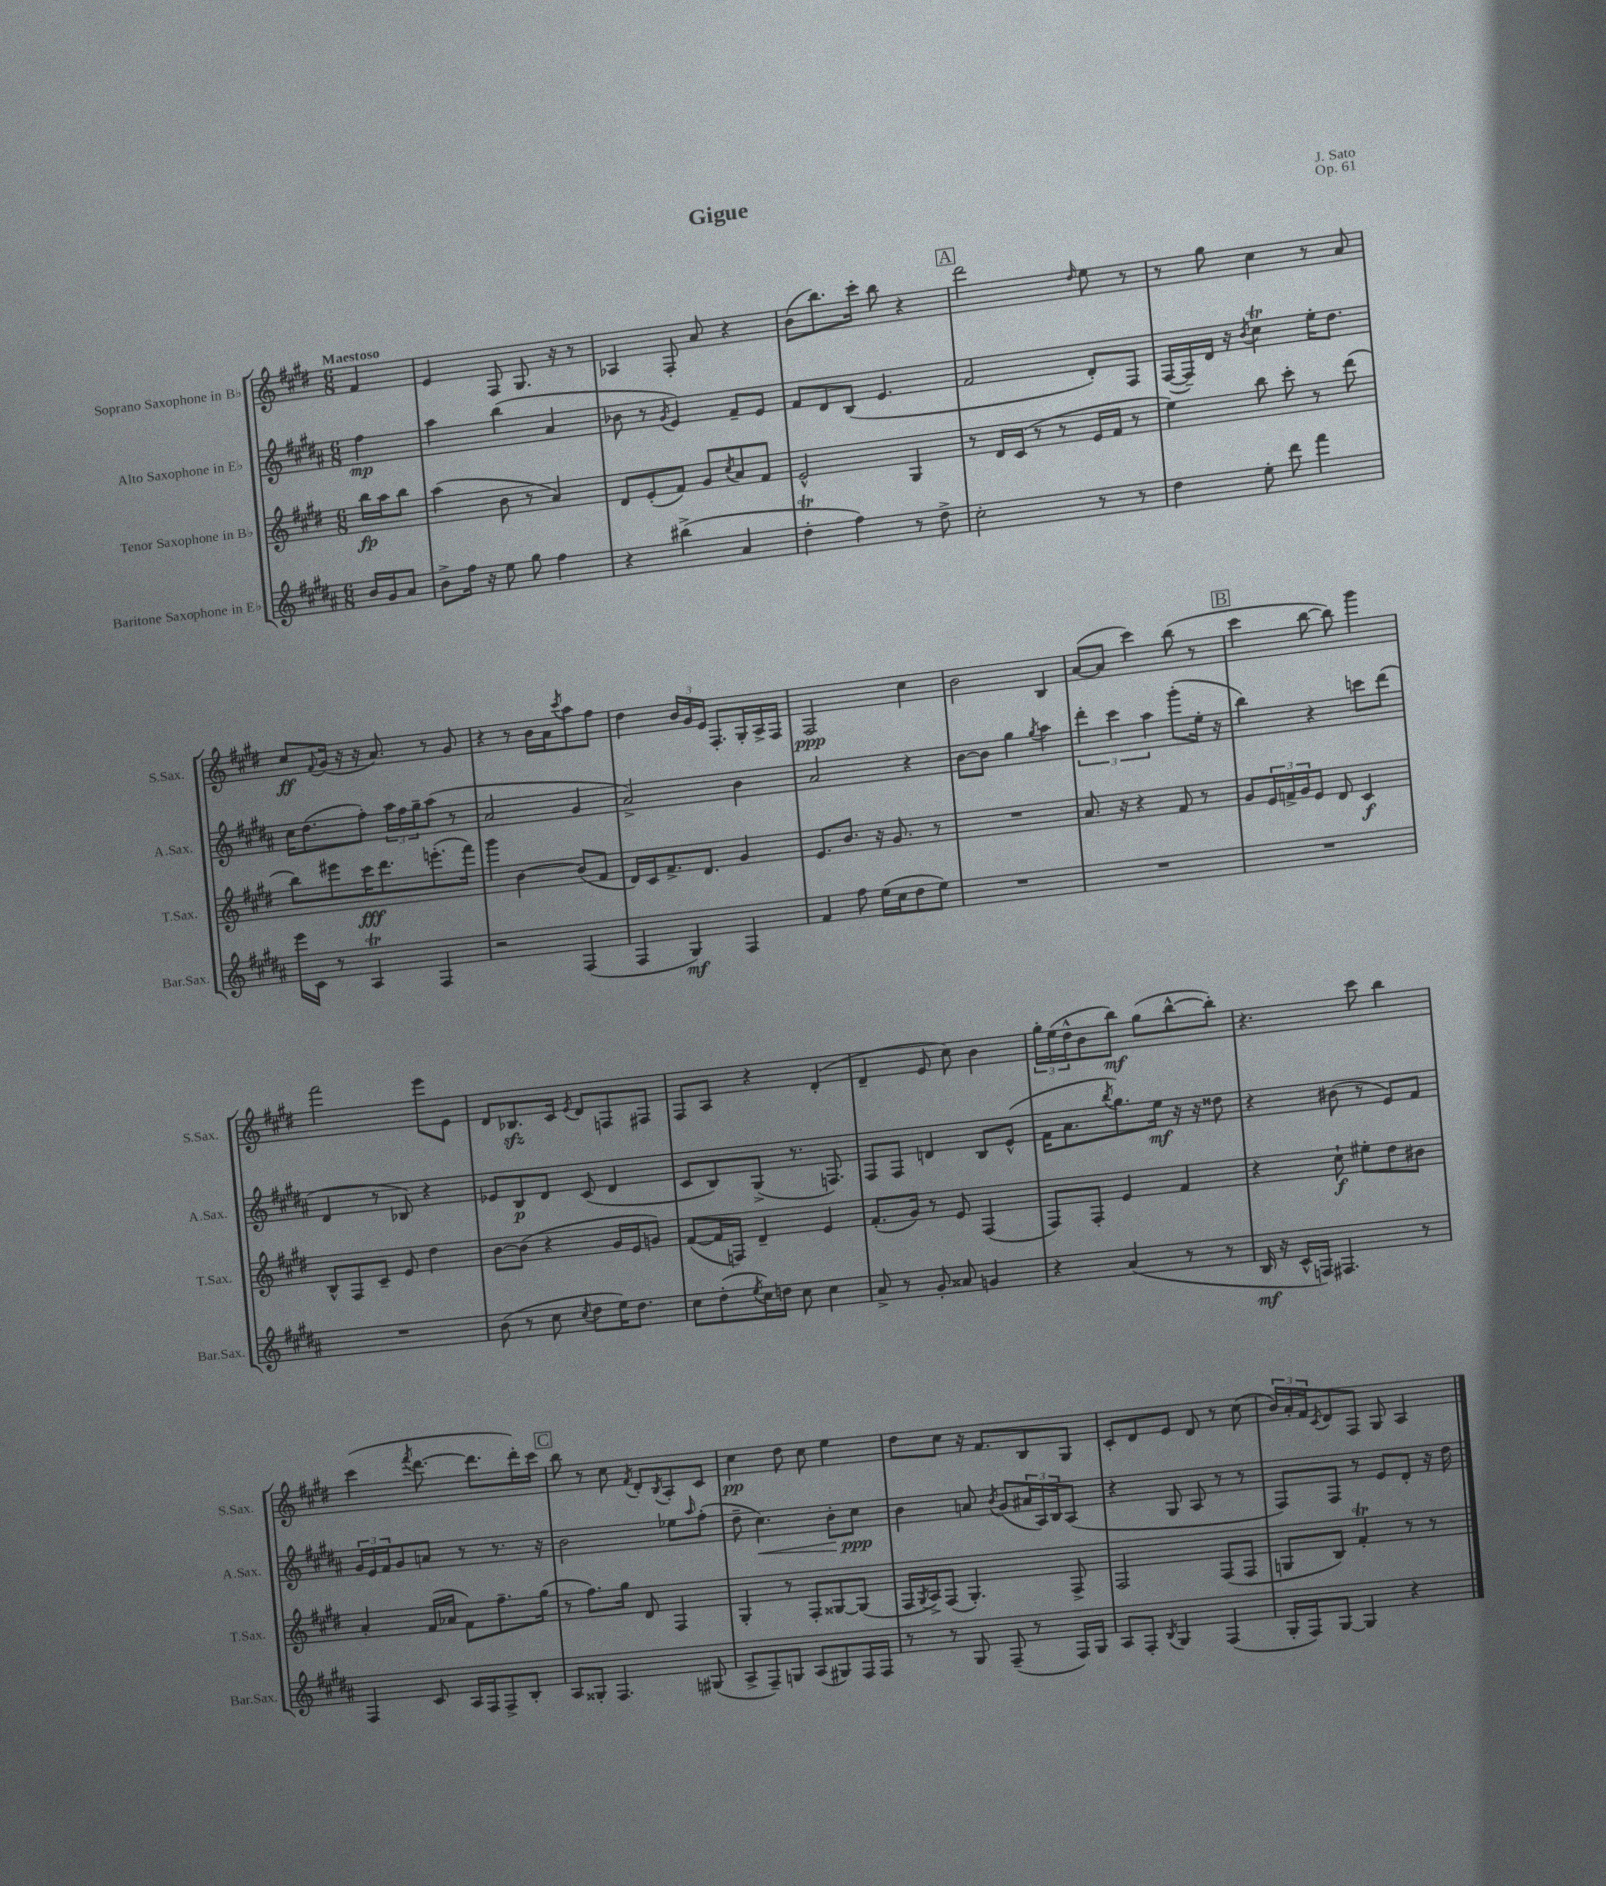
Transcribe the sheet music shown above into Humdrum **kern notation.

**kern	**dynam	**kern	**dynam	**kern	**dynam	**kern	**dynam
*part4	*part4	*part3	*part3	*part2	*part2	*part1	*part1
*staff4	*staff4	*staff3	*staff3	*staff2	*staff2	*staff1	*staff1
*I"Baritone Saxophone in E♭	*	*I"Tenor Saxophone in B♭	*	*I"Alto Saxophone in E♭	*	*I"Soprano Saxophone in B♭	*
*I'Bar.Sax.	*	*I'T.Sax.	*	*I'A.Sax.	*	*I'S.Sax.	*
*clefG2	*	*clefG2	*	*clefG2	*	*clefG2	*
*k[f#c#g#d#a#]	*	*k[f#c#g#d#]	*	*k[f#c#g#d#a#]	*	*k[f#c#g#d#]	*
*M6/8	*	*M6/8	*	*M6/8	*	*M6/8	*
=	=	=	=	=	=	=	=
!	!	!	!	!	!	!LO:TX:a:B:t=Maestoso	!
16b/LL	.	16bb\LL	fp	4ff#\	mp	4f#/	.
16g#/J	.	16aa\J	.	.	.	.	.
8a#/J	.	8bb\J	.	.	.	.	.
=1	=1	=1	=1	=1	=1	=1	=1
8b^\L	.	(4aa\	.	4aa#\	.	4e/	.
16ff#\Jk	.	.	.	.	.	.	.
16r	.	.	.	.	.	.	.
8ee\	.	8b\	.	(4bb\	.	8F#/	.
8gg#\	.	8r	.	.	.	8.G#/	.
4ff#\	.	4a/)	.	4a#/	.	.	.
.	.	.	.	.	.	16r	.
.	.	.	.	.	.	8r	.
=2	=2	=2	=2	=2	=2	=2	=2
4r	.	8d#/L	.	8b-X\	.	4A-X/	.
.	.	(8e'/	.	8r	.	.	.
.	.	.	.	8qg#/	.	.	.
(4bb#X^\	.	8f#/J)	.	4e/)	.	8F#'/	.
.	.	8g#/L	.	.	.	8a/	.
.	.	8qcc#/	.	.	.	.	.
4a#/	.	8a/	.	8f#~/L	.	4r	.
.	.	8f#/J	.	8e/J	.	.	.
=3	=3	=3	=3	=3	=3	=3	=3
4dd#t'\	.	2e^^/	.	8f#/L	.	(8b\L	.
.	.	.	.	8d#/	.	8.bb\)	.
4ff#\)	.	.	.	(8B/J	.	.	.
.	.	.	.	.	.	16ccc#'\Jk	.
.	.	.	.	4.e/	.	8bb\	.
8r	.	4G#/	.	.	.	4r	.
8dd#^\	.	.	.	.	.	.	.
!!LO:REH:place=s1:t=A
=4	=4	=4	=4	=4	=4	=4	=4
2cc#'\	.	8r	.	2f#/	.	2ddd#\	.
.	.	16d#/LL	.	.	.	.	.
.	.	(16c#/JJ	.	.	.	.	.
.	.	8r	.	.	.	.	.
.	.	8r	.	.	.	.	.
.	.	.	.	.	.	16qqdd#/	.
8r	.	16e/LL	.	8d#'/L)	.	8ee\	.
.	.	16f#/JJ	.	.	.	.	.
8r	.	8r	.	8F#/J	.	8r	.
=5	=5	=5	=5	=5	=5	=5	=5
4dd#\	.	4ee\)	.	([16F#/LL	.	8r	.
.	.	.	.	16F#~/])	.	.	.
.	.	.	.	16d#/JJ	.	8gg#\	.
.	.	.	.	16r	.	.	.
.	.	.	.	8qb/	.	.	.
8ee'\	.	8bb\	.	4cc#T\	.	4cc#\	.
8ddd#\	.	8ccc#'\	.	.	.	.	.
4fff#\	.	8r	.	16ee'\KL	.	8r	.
.	.	.	.	8.dd#\J	.	.	.
.	.	(8ddd#\	.	.	.	8a/	.
!!LO:LB:g=z
=6	=6	=6	=6	=6	=6	=6	=6
16eee\LL	.	8bb\L)	.	16cc#\KL	.	8cc#/L	ff
16c#\JJ	.	.	.	(8.dd#\	.	.	.
.	.	.	.	.	.	8qqf#/	.
8r	.	8eee#X\	.	.	.	(16g#/Jk	.
.	.	.	.	.	.	16r	.
4A#t/	.	16ccc#\K	fff	8ff#'\J)	.	16r	.
.	.	8.ddd#\	.	.	.	8.a/)	.
.	.	.	.	24aa#\LL	.	.	.
.	.	.	.	24ff#\	.	.	.
.	.	.	.	24gg#~\J	.	.	.
4F#/	.	(8.eeen'\	.	(8aa#\J	.	8r	.
.	.	.	.	8r	.	8g#/	.
.	.	16fff#\Jk)	.	.	.	.	.
=7	=7	=7	=7	=7	=7	=7	=7
2r	.	4ggg#\	.	2a#/	.	4r	.
.	.	[4b\	.	.	.	8r	.
.	.	.	.	.	.	16b\LL	.
.	.	.	.	.	.	16a\J	.
.	.	.	.	.	.	8qccc#/	.
(4F#/	.	(8b/L]	.	4g#/	.	8aa\	.
.	.	8f#/J	.	.	.	8ff#\J	.
=8	=8	=8	=8	=8	=8	=8	=8
4F#/	.	16d#/LL)	.	2a#^/)	.	4dd#\	.
.	.	16c#/J	.	.	.	.	.
.	.	8.f#^/	.	.	.	.	.
4G#/)	mf	.	.	.	.	24b/LL	.
.	.	.	.	.	.	24g#/	.
.	.	8.d#/J	.	.	.	.	.
.	.	.	.	.	.	24e/JJ	.
.	.	.	.	.	.	8.F#'/L	.
4F#/	.	4g#/	.	4b\	.	.	.
.	.	.	.	.	.	16G#'/L	.
.	.	.	.	.	.	16A^/	.
.	.	.	.	.	.	16F#/JJ	.
=9	=9	=9	=9	=9	=9	=9	=9
4f#/	.	8.e/L	.	2a#/	.	2F#/	ppp
.	.	8.b/J	.	.	.	.	.
8ff#\	.	.	.	.	.	.	.
(16ee\LL	.	16r	.	.	.	.	.
16cc#\J	.	8.g#/	.	.	.	.	.
8dd#\	.	.	.	4r	.	4cc#\	.
8ee\J)	.	8r	.	.	.	.	.
=10	=10	=10	=10	=10	=10	=10	=10
2.r	.	2.r	.	[8b\L	.	2b\	.
.	.	.	.	8b\J]	.	.	.
.	.	.	.	4gg#\	.	.	.
.	.	.	.	8qgg#/	.	.	.
.	.	.	.	4aa#\	.	4B/	.
=11	=11	=11	=11	=11	=11	=11	=11
2.r	.	8.a/	.	6ddd#'\	.	([8a/L	.
.	.	.	.	.	.	8a/J]	.
.	.	.	.	6ccc#\	.	.	.
.	.	16r	.	.	.	.	.
.	.	4r	.	.	.	4ccc#\)	.
.	.	.	.	6aa#\	.	.	.
.	.	8f#/	.	(8ggg#'\L	.	(8bb\	.
.	.	8r	.	16ee'\Jk	.	8r	.
.	.	.	.	16r	.	.	.
!!LO:REH:place=s1:t=B
=12	=12	=12	=12	=12	=12	=12	=12
2.r	.	8g#/L	.	4bb\)	.	4ccc#\	.
.	.	24e/L	.	.	.	.	.
.	.	24fn^/	.	.	.	.	.
.	.	24g#/J	.	.	.	.	.
.	.	8e/J	.	4r	.	[8bb\	.
.	.	8d#/	.	.	.	8bb\])	.
.	.	4c#/	f	8cccn\L	.	4ggg#\	.
.	.	.	.	(8ddd#\J	.	.	.
!!LO:LB:g=z
=13	=13	=13	=13	=13	=13	=13	=13
2.r	.	8B^^/L	.	4d#/	.	2fff#\	.
.	.	8F#/	.	.	.	.	.
.	.	8c#~/J	.	8r	.	.	.
.	.	8e/	.	8B-X/)	.	.	.
.	.	4dd#\	.	4r	.	8eee\L	.
.	.	.	.	.	.	8e\J	.
=14	=14	=14	=14	=14	=14	=14	=14
(8b\	.	[8b\L	.	8e-X/L	.	8d#/L	.
8r	.	(8b\J]	.	8B/	p	8.B-Xzz/	.
8cc#\	.	4r	.	8d#/J	.	.	.
.	.	.	.	.	.	16c#/Jk	.
8qcc#/	.	.	.	.	.	8qe/	.
8dd#\L	.	.	.	(8c#/	.	8d#/L	.
16ee\K)	.	16g#/LL	.	4d#/	.	8Fn/	.
8.dd#\J	.	16e/J	.	.	.	.	.
.	.	8gn/J)	.	.	.	8F#X/J	.
=15	=15	=15	=15	=15	=15	=15	=15
8cc#\L	.	([8f#/L	.	8c#/L	.	8F#/L	.
(8dd#'\	.	16f#/L]	.	8B/)	.	8A/J	.
.	.	16Fn/JJ)	.	.	.	.	.
8qee/	.	.	.	.	.	.	.
16cc#\L)	.	4d#~/	.	(8G#^/J	.	4r	.
16ddn\JJ	.	.	.	.	.	.	.
8cc#\	.	.	.	8.r	.	.	.
4cc#\	.	4e/	.	.	.	(4d#'/	.
.	.	.	.	8.Fn/)	.	.	.
=16	=16	=16	=16	=16	=16	=16	=16
8a#^/	.	(8.f#'/L	.	8F#/L	.	4d#~/	.
8r	.	.	.	8F#/J	.	.	.
.	.	16g#/Jk)	.	.	.	.	.
8g#'/	.	8r	.	4dn/	.	8e/	.
8a##X/	.	8e/	.	.	.	8cc#\)	.
4gn/	.	(4F#/	.	8B/L	.	4b\	.
.	.	.	.	(8e^^/J	.	.	.
=17	=17	=17	=17	=17	=17	=17	=17
4r	.	8F#/L)	.	16f#\KL	.	24gg#'\LL	.
.	.	.	.	.	.	(24ee\	.
.	.	.	.	8.a#\	.	.	.
.	.	.	.	.	.	24dd#^^\J	.
.	.	8F#'/J	.	.	.	8b\	.
.	.	.	.	8qbb/	.	.	.
(4a#/	.	4e/	.	8.gg#\)	.	8bb\J)	mf
.	.	.	.	.	.	(8gg#\L	.
.	.	.	.	16ee\Jk	mf	.	.
8r	.	4f#/	.	16r	.	[8bb^^\	.
.	.	.	.	16r	.	.	.
8r	.	.	.	8dd##X\	.	8bb'\J])	.
=18	=18	=18	=18	=18	=18	=18	=18
16B/	mf	4r	.	4r	.	4.r	.
16r	.	.	.	.	.	.	.
16c#^^/LL	.	.	.	.	.	.	.
16Fn/JJ)	.	.	.	.	.	.	.
4.F#X/	.	8cc#`\	f	(8b#X\	.	.	.
.	.	8ee#X'\L	.	8r	.	8ccc#\	.
.	.	8dd#\	.	8e/L)	.	4bb\	.
8r	.	8b#X\J	.	8f#/J	.	.	.
!!LO:LB:g=z
=19	=19	=19	=19	=19	=19	=19	=19
4F#/	.	4a'/	.	24g#/LL	.	(4ccc#\	.
.	.	.	.	24e/	.	.	.
.	.	.	.	24f#/J	.	.	.
.	.	.	.	8g#/	.	.	.
.	.	.	.	.	.	8qfff#/	.
8c#/	.	(16f#/LL	.	8an/J	.	[8.ddd#\	.
.	.	16a-X/JJ	.	.	.	.	.
16A#/LL	.	8f#\L)	.	8r	.	.	.
16F#/J	.	.	.	.	.	8.ddd#\L]	.
8F#^/	.	8.ff#~\	.	8.r	.	.	.
8B'/J	.	.	.	.	.	16ddd#'\L)	.
.	.	(16gg#\Jk	.	16r	.	16ccc#\JJ	.
!!LO:REH:place=s1:t=C
=20	=20	=20	=20	=20	=20	=20	=20
8A#/L	.	8r	.	2b\	.	8bb\	.
8G##X'/J	.	8.ff#\L)	.	.	.	8r	.
4.F#/	.	.	.	.	.	8cc#\	.
.	.	16gg#\Jk	.	.	.	.	.
.	.	.	.	.	.	8qf#/	.
.	.	8d#/	.	.	.	8d#'/L	.
.	.	.	.	.	.	8qB/	.
.	.	4F#/	.	8ee-X\L	.	8A'/	.
.	.	.	.	16qqaa#/	.	.	.
(8G#X/	.	.	.	(8ff#'\J	.	8c#/J	.
=21	=21	=21	=21	=21	=21	=21	=21
8A#^/L	.	4G#'/	.	8dd#~\	.	4cc#\	pp
!	!	!	!	!	!LO:HP:b	!	!
8F#~/)	.	.	.	4.cc#\)	<	.	.
8Gn/J	.	8r	.	.	.	8dd#\	.
(8A#/L	.	8F#'/L	.	.	.	8cc#\	.
8G#X/)	.	[8G##X/	.	8b'\L	.	4ee\	.
16F#/L	.	(8G##/J]	.	8cc#\J	ppp	.	.
16F#/JJ	.	.	.	.	.	.	.
.	.	.	.	.	[	.	.
=22	=22	=22	=22	=22	=22	=22	=22
8r	.	16F#/LL	.	4b\	.	8dd#\L	.
.	.	8qG#/	.	.	.	.	.
.	.	16A^/J)	.	.	.	.	.
8r	.	(8F#/J	.	.	.	8cc#\J	.
8G#/	.	4.G#'/)	.	8an/	.	16r	.
.	.	.	.	.	.	8.f#/L	.
.	.	.	.	8qb/	.	.	.
(8F#~/	.	.	.	(8g#/L	.	.	.
8r	.	.	.	24a#X/L	.	8B/	.
.	.	.	.	24A#/)	.	.	.
.	.	.	.	24B/J	.	.	.
16F#/LL)	.	8F#^/	.	(8A#/J	.	8G#/J	.
16G#/JJ	.	.	.	.	.	.	.
=23	=23	=23	=23	=23	=23	=23	=23
8A#/L	.	2F#/	.	4r	.	8c#'/L	.
8F#'/J	.	.	.	.	.	8d#/	.
8qB/	.	.	.	.	.	.	.
4G#/	.	.	.	8G#/	.	8e/J	.
.	.	.	.	8A#/	.	8d#/	.
(4F#/	.	(8F#/L	.	8r	.	8r	.
.	.	8F#/J	.	8r	.	(8cc#\	.
=24	=24	=24	=24	=24	=24	=24	=24
16G#'/LL	.	8Gn/L	.	8F#/L)	.	24b/LL)	.
.	.	.	.	.	.	24a'/	.
16F#/J)	.	.	.	.	.	.	.
.	.	.	.	.	.	24f#/J	.
.	.	.	.	.	.	8qc#/	.
[8G#/J	.	8B/J)	.	8F#/J	.	8d#/	.
4G#/]	.	4f#T'/	.	8r	.	8F#/J	.
.	.	.	.	8e/L	.	8G#/	.
4r	.	8r	.	8d#'/J	.	4A/	.
.	.	8r	.	16r	.	.	.
.	.	.	.	16dd#\	.	.	.
==	==	==	==	==	==	==	==
*-	*-	*-	*-	*-	*-	*-	*-
